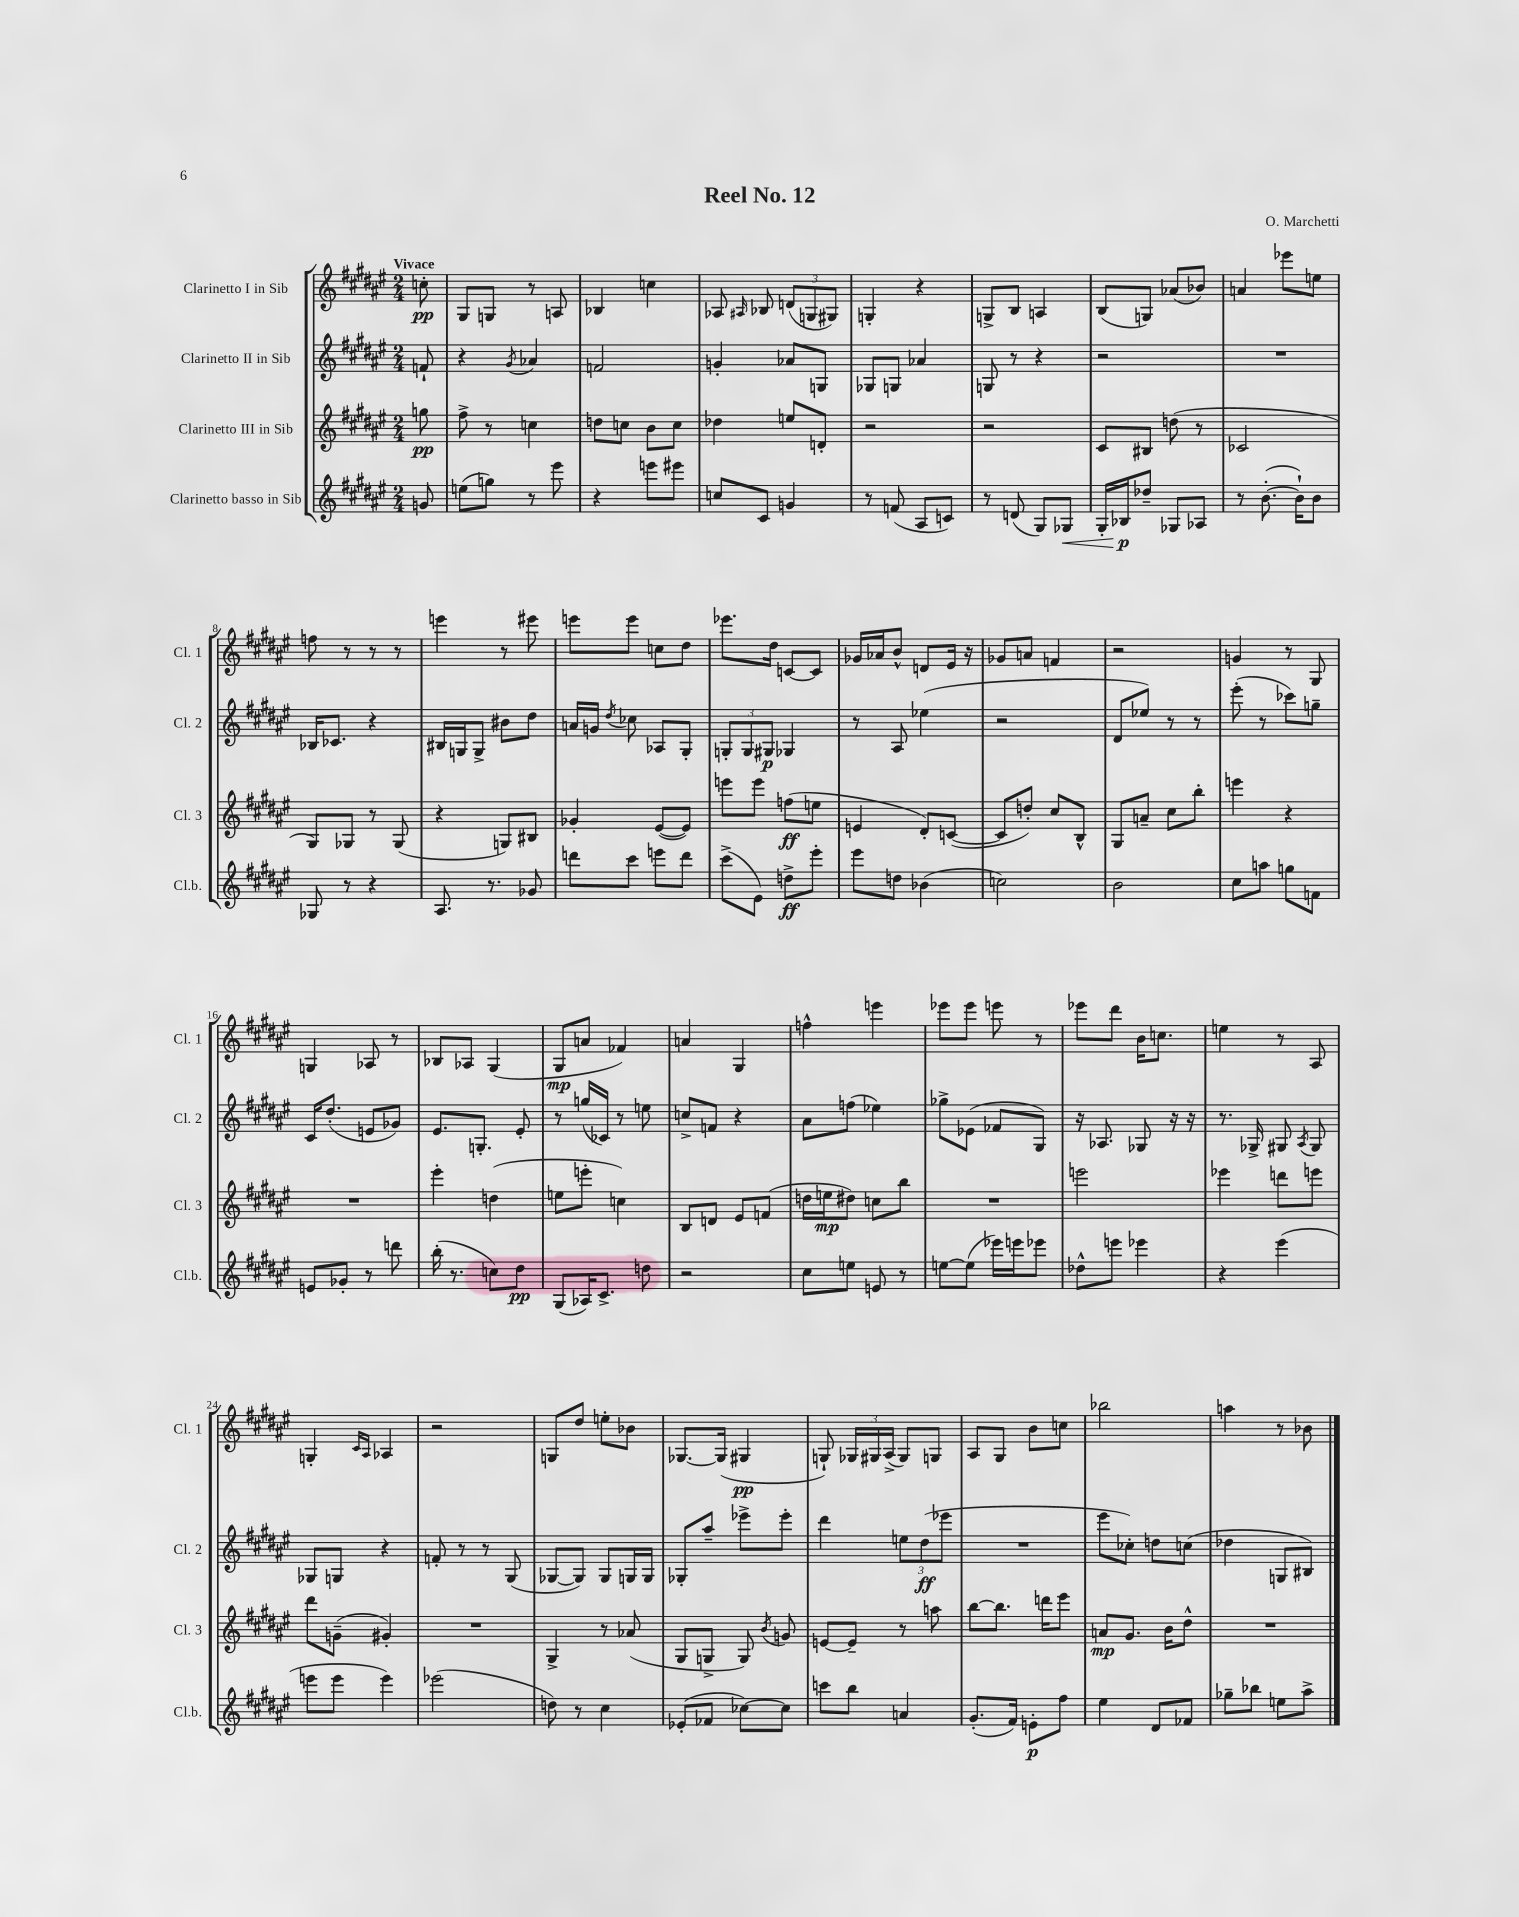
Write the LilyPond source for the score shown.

\header { title = "Reel No. 12" composer = "O. Marchetti" }
<<
\new StaffGroup <<
\new Staff = "s0" \with { instrumentName = "Clarinetto I in Sib" shortInstrumentName = "Cl. 1" } {
    \clef treble \key fis \major \numericTimeSignature \time 2/4 \partial 8 \tempo "Vivace"
    \autoBeamOff c''8-.\pp |
    gis8[ g8] r8 a8 |
    bes4 c''4 |
    aes8 \grace { ais16 } bes8 \tuplet 3/2 { d'8[( g8 gis8]) } |
    g4-. r4 |
    g8[-> b8] a4 |
    b8[( g8]) aes'8[( bes'8]) |
    a'4 ees'''8[ e''8] |
    f''8 r8 r8 r8 |
    e'''4 r8 eis'''8 |
    e'''8[ e'''8] c''8[ dis''8] |
    ees'''8.[ dis''16] c'8[~ c'8] |
    ges'16[ aes'16 b'8]-^ d'8[ eis'16] r16 |
    ges'8[ a'8] f'4 |
    r2 |
    g'4 r8 gis8 |
    g4 aes8 r8 |
    bes8[ aes8] gis4( |
    gis8[\mp a'8] fes'4) |
    a'4 gis4 |
    f''4-^ e'''4 |
    ees'''8[ ees'''8] e'''8 r8 |
    ees'''8[ dis'''8] b'16[ c''8.] |
    e''4 r8 ais8 |
    g4-. \grace { cis'16[ ais16] } aes4 |
    r2 |
    g8[ dis''8] e''8[-. bes'8] |
    ges8.[~ ges16]( gis4\pp |
    g8-!) \tuplet 3/2 { ges16[ gis16 ais16]->( } gis8[) g8] |
    ais8[ gis8] b'8[ c''8] |
    bes''2 |
    a''4 r8 bes'8 \bar "|." |
}
\new Staff = "s1" \with { instrumentName = "Clarinetto II in Sib" shortInstrumentName = "Cl. 2" } {
    \clef treble \key fis \major \numericTimeSignature \time 2/4 \partial 8
    \autoBeamOff f'8-! |
    r4 \acciaccatura { gis'8 } aes'4 |
    f'2 |
    g'4-. aes'8[ g8] |
    ges8[ g8] aes'4 |
    g8 r8 r4 |
    r2 |
    R2 |
    bes16[ ces'8.] r4 |
    bis16[ g16 g8]-> bis'8[ dis''8] |
    a'16[ g'16] \acciaccatura { dis''8 } ces''8 aes8[ gis8]-. |
    \tuplet 3/2 { g8[-. g8 gis8]\p } ges4 |
    r8 ais8 ees''4( |
    r2 |
    dis'8[ ees''8]) r8 r8 |
    eis'''8-.( r8 ces'''8[) g''8]-- |
    cis'16[ dis''8.]-.( e'8[ ges'8]) |
    eis'8.[ g8.]-. eis'8-. |
    r8 g''16[( ces'16]) r8 e''8 |
    c''8[-> f'8] r4 |
    ais'8[ f''8]( ees''4) |
    ges''8[-> ees'8]( fes'8[ gis8]) |
    r16 aes8. ges8 r16 r16 |
    r8. ges16-> gis8 \acciaccatura { ais8 } gis8 |
    ges8[ g8] r4 |
    f'8-. r8 r8 gis8( |
    ges8[~ ges8]) ges8[ g16 g16] |
    ges8[-. ais''8]-- ees'''8[-> ees'''8]-. |
    dis'''4 \tuplet 3/2 { e''8[ dis''8\ff( ees'''8] } |
    R2 |
    eis'''8[ ces''8]-.) d''8[ c''8]( |
    des''4 g8[ bis8]) \bar "|." |
}
\new Staff = "s2" \with { instrumentName = "Clarinetto III in Sib" shortInstrumentName = "Cl. 3" } {
    \clef treble \key fis \major \numericTimeSignature \time 2/4 \partial 8
    \autoBeamOff g''8\pp |
    fis''8-> r8 c''4 |
    d''8[ c''8] b'8[ c''8] |
    des''4 e''8[ d'8]-. |
    r2 |
    r2 |
    cis'8[ bis8] d''8( r8 |
    ces'2 |
    gis8[) ges8] r8 ges8( |
    r4 g8[) bis8] |
    ges'4-. eis'8[~( eis'8]) |
    e'''8[ e'''8] f''8[\ff( e''8] |
    e'4 dis'8[-.) c'8]~( |
    c'8[ d''8]-.) cis''8[ b8]-^ |
    gis8[ a'8]-- cis''8[ b''8]-. |
    e'''4 r4 |
    R2 |
    eis'''4-. d''4( |
    e''8[ e'''8]-. c''4) |
    b8[ d'8] eis'8[ f'8]( |
    d''16[ e''16\mp dis''8]) c''8[ b''8] |
    R2 |
    e'''2 |
    ees'''4 d'''8[ e'''8] |
    dis'''8[ g'8]--( gis'4-.) |
    R2 |
    gis4-> r8 aes'8( |
    gis8[ g8]-> g8) \acciaccatura { b'8 } g'8 |
    e'8[~ e'8]-- r8 a''8 |
    b''8[~ b''8.] d'''16[ eis'''8] |
    a'8[\mp gis'8.] b'16[ dis''8]-^ |
    R2 \bar "|." |
}
\new Staff = "s3" \with { instrumentName = "Clarinetto basso in Sib" shortInstrumentName = "Cl.b." } {
    \clef treble \key fis \major \numericTimeSignature \time 2/4 \partial 8
    \autoBeamOff g'8 |
    e''8[( g''8]) r8 eis'''8 |
    r4 e'''8[ eis'''8] |
    c''8[ cis'8] g'4 |
    r8 f'8( ais8[ c'8]) |
    r8 d'8( gis8[) ges8]\< |
    gis16[-. bes16\p\! des''8]-- ges8[ aes8] |
    r8 b'8.~-.( b'16[-!) b'8] |
    ges8 r8 r4 |
    ais8. r8. ges'8 |
    d'''8[ cis'''8] e'''8[ d'''8] |
    cis'''8[->( eis'8]) d''8[->\ff eis'''8]-. |
    eis'''8[ d''8] bes'4( |
    c''2) |
    b'2 |
    cis''8[ a''8] g''8[ f'8] |
    e'8[ ges'8]-. r8 d'''8 |
    b''16-.( r8. c''8[) dis''8]\pp |
    gis8[( aes16) cis'8.]-> d''8 |
    r2 |
    cis''8[ e''8] e'8 r8 |
    e''8[~ e''8]( ees'''16[) e'''16 ees'''8] |
    des''8[-^ e'''8] ees'''4 |
    r4 eis'''4( |
    e'''8[ e'''8] e'''4) |
    ees'''2( |
    d''8) r8 cis''4 |
    ees'8[-.( fes'8] ces''8[~) ces''8] |
    c'''8[ b''8] a'4 |
    gis'8.[-.( fis'16]) e'8[-.\p fis''8] |
    eis''4 dis'8[ fes'8] |
    ges''8[-- bes''8] e''8[ ais''8]-> \bar "|." |
}
>>
>>
